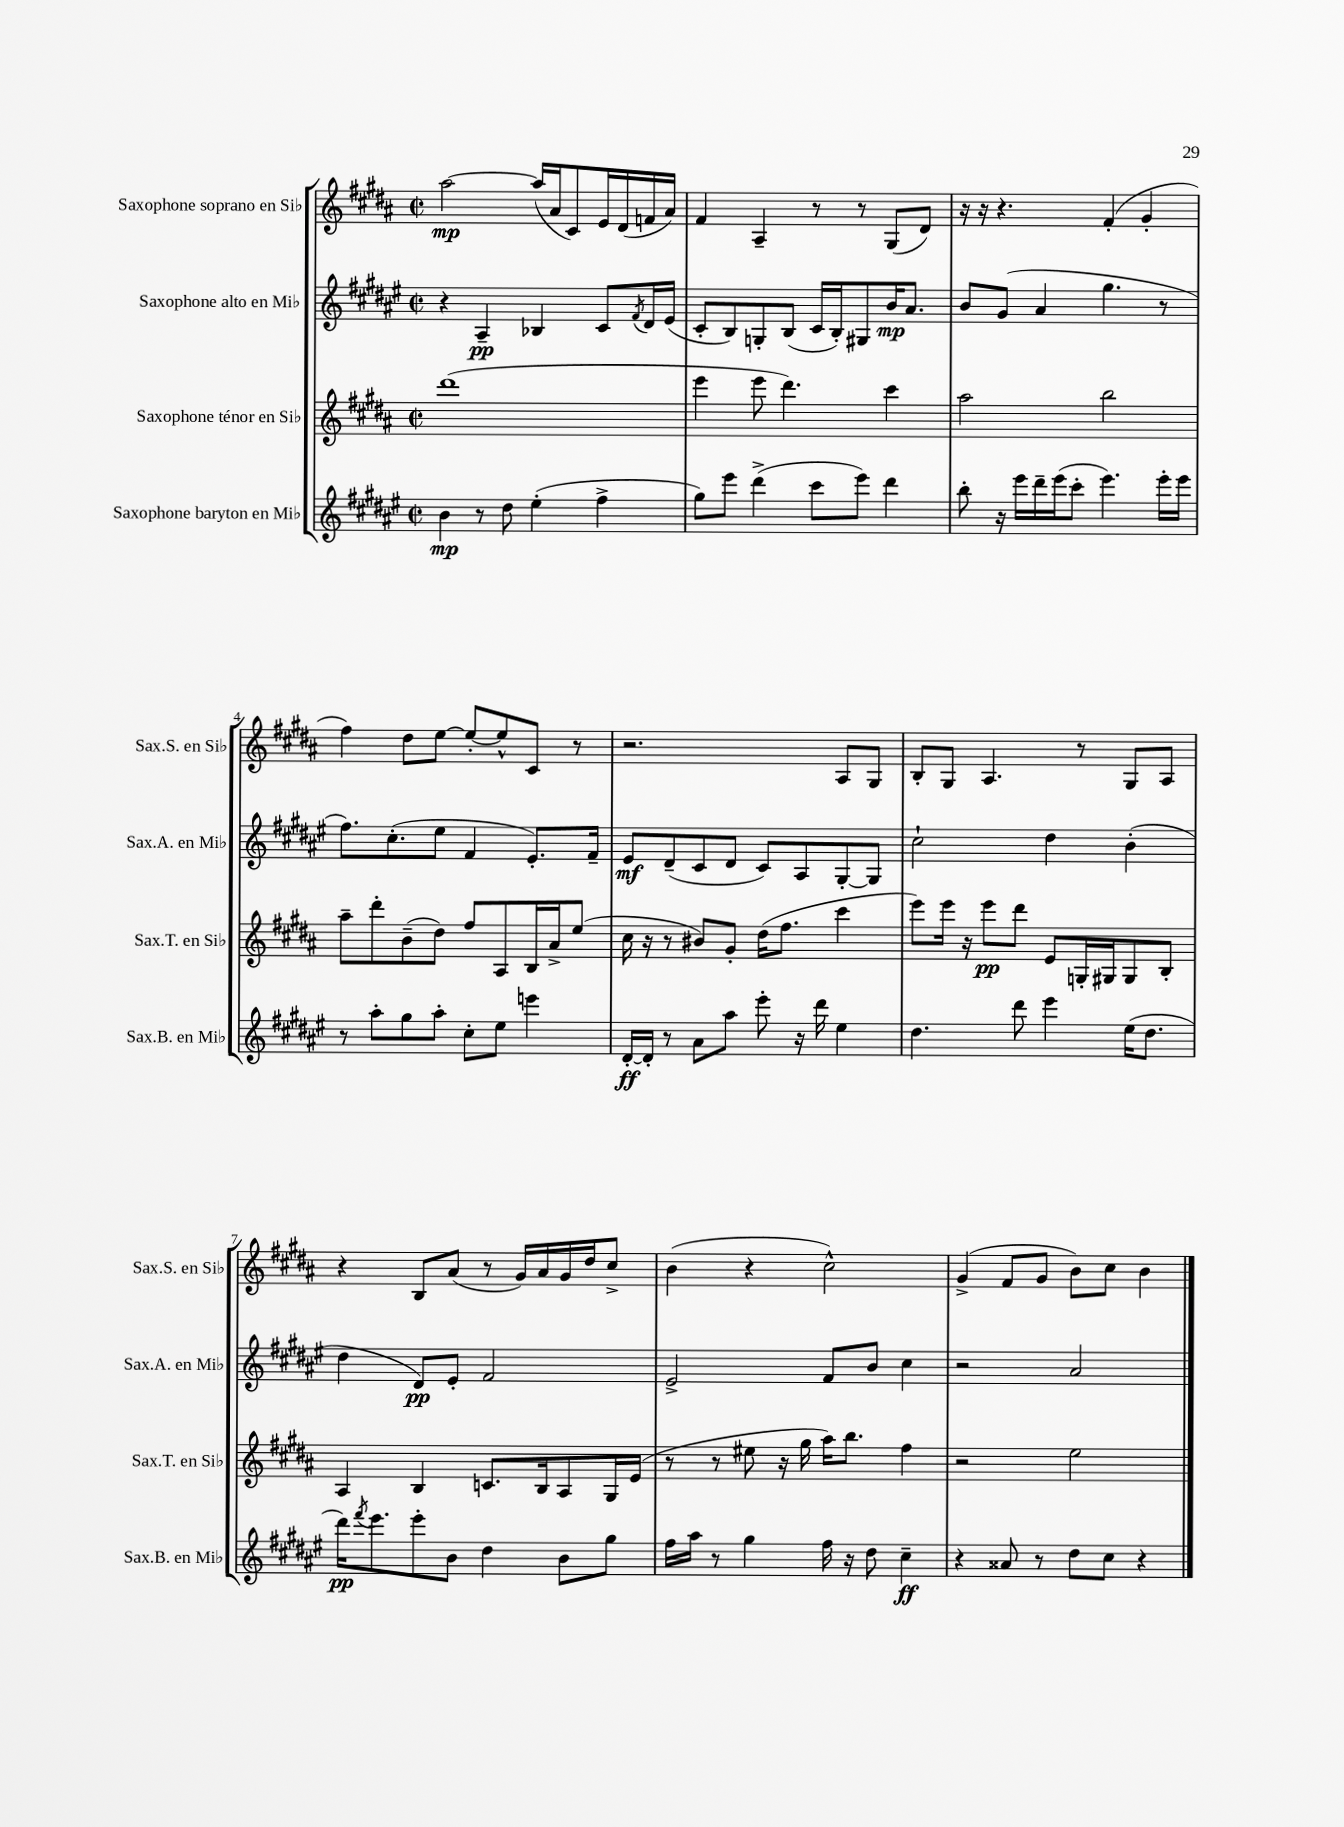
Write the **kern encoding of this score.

**kern	**kern	**kern	**kern
*staff4	*staff3	*staff2	*staff1
*clefG2	*clefG2	*clefG2	*clefG2
*k[f#c#g#d#a#e#]	*k[f#c#g#d#a#]	*k[f#c#g#d#a#e#]	*k[f#c#g#d#a#]
*M2/2	*M2/2	*M2/2	*M2/2
*met(c|)	*met(c|)	*met(c|)	*met(c|)
4b	(1ddd#	4r	[2aa#
8r	.	4A#~	.
8dd#	.	.	.
(4ee#'	.	4B-	(16aa#]
.	.	.	16a#
.	.	.	8c#)
4ff#^	.	8c#	16e
.	.	.	(16d#
.	.	8qf#	.
.	.	16d#	16f
.	.	(16e#	16a#)
=	=	=	=
8gg#)	4eee	8c#'	4f#
8eee#	.	8B)	.
(4ddd#^	8eee	8G'	4A#~
.	4.ddd#)	(8B	.
8ccc#	.	16c#	8r
.	.	16B')	.
8eee#)	.	8G#	8r
4ddd#	4ccc#	16b	(8G#
.	.	8.a#	.
.	.	.	8d#)
=	=	=	=
8bb'	2aa#	8b	16r
.	.	.	16r
16r	.	(8g#	4.r
16eee#	.	.	.
16ddd#~	.	4a#	.
(16eee#	.	.	.
8ccc#'	.	.	.
4.eee#)	2bb	4.gg#	(4f#'
.	.	.	4g#'
16eee#'	.	8r	.
16eee#	.	.	.
=	=	=	=
8r	8aa#~	8.ff#)	4ff#)
8aa#'	8ddd#'	.	.
.	.	(8.cc#'	.
8gg#	(8b~	.	8dd#
8aa#'	8dd#)	8ee#	[8ee
8cc#'	8ff#	4f#	8ee'_
8ee#	8A#	.	8ee^^]
4eee	16B	8.e#')	8c#
.	16a#^	.	.
.	(8ee	.	8r
.	.	16f#~	.
=	=	=	=
[16d#'	16cc#	8e#	2.r
16d#']	16r	.	.
8r	8r	(8d#~	.
8a#	8b#)	8c#	.
8aa#	8g#'	8d#	.
8eee#'	(16dd#	8c#)	.
.	8.ff#	.	.
16r	.	8A#	.
16ddd#	.	.	.
4ee#	4ccc#	[8G#'	8A#
.	.	8G#]	8G#
=	=	=	=
4.dd#	8eee)	2cc#`	8B'
.	16eee	.	8G#
.	16r	.	.
.	8eee	.	4.A#
8ddd#	8ddd#	.	.
4eee#	8e	4dd#	.
.	16G'	.	8r
.	16G#	.	.
(16ee#	8G#	(4b'	8G#
8.dd#	.	.	.
.	8B'	.	8A#
=	=	=	=
16ddd#)	4A#	4dd#	4r
8qfff#	.	.	.
8.eee#	.	.	.
8eee#'	4B	8d#)	8B
8b	.	8e#'	(8a#
4dd#	8.c	2f#	8r
.	.	.	16g#)
.	16B	.	16a#
8b	8A#	.	16g#
.	.	.	16dd#
8gg#	16G#	.	8cc#^
.	(16e	.	.
=	=	=	=
16ff#	8r	2e#^	(4b
16aa#	.	.	.
8r	8r	.	.
4gg#	8ee#	.	4r
.	16r	.	.
.	16gg#	.	.
16ff#	16aa#)	8f#	2cc#^^)
16r	8.bb	.	.
8dd#	.	8b	.
4cc#~	4ff#	4cc#	.
=	=	=	=
4r	2r	2r	(4g#^
8a##	.	.	8f#
8r	.	.	8g#
8dd#	2ee	2a#	8b)
8cc#	.	.	8cc#
4r	.	.	4b
==	==	==	==
*-	*-	*-	*-
